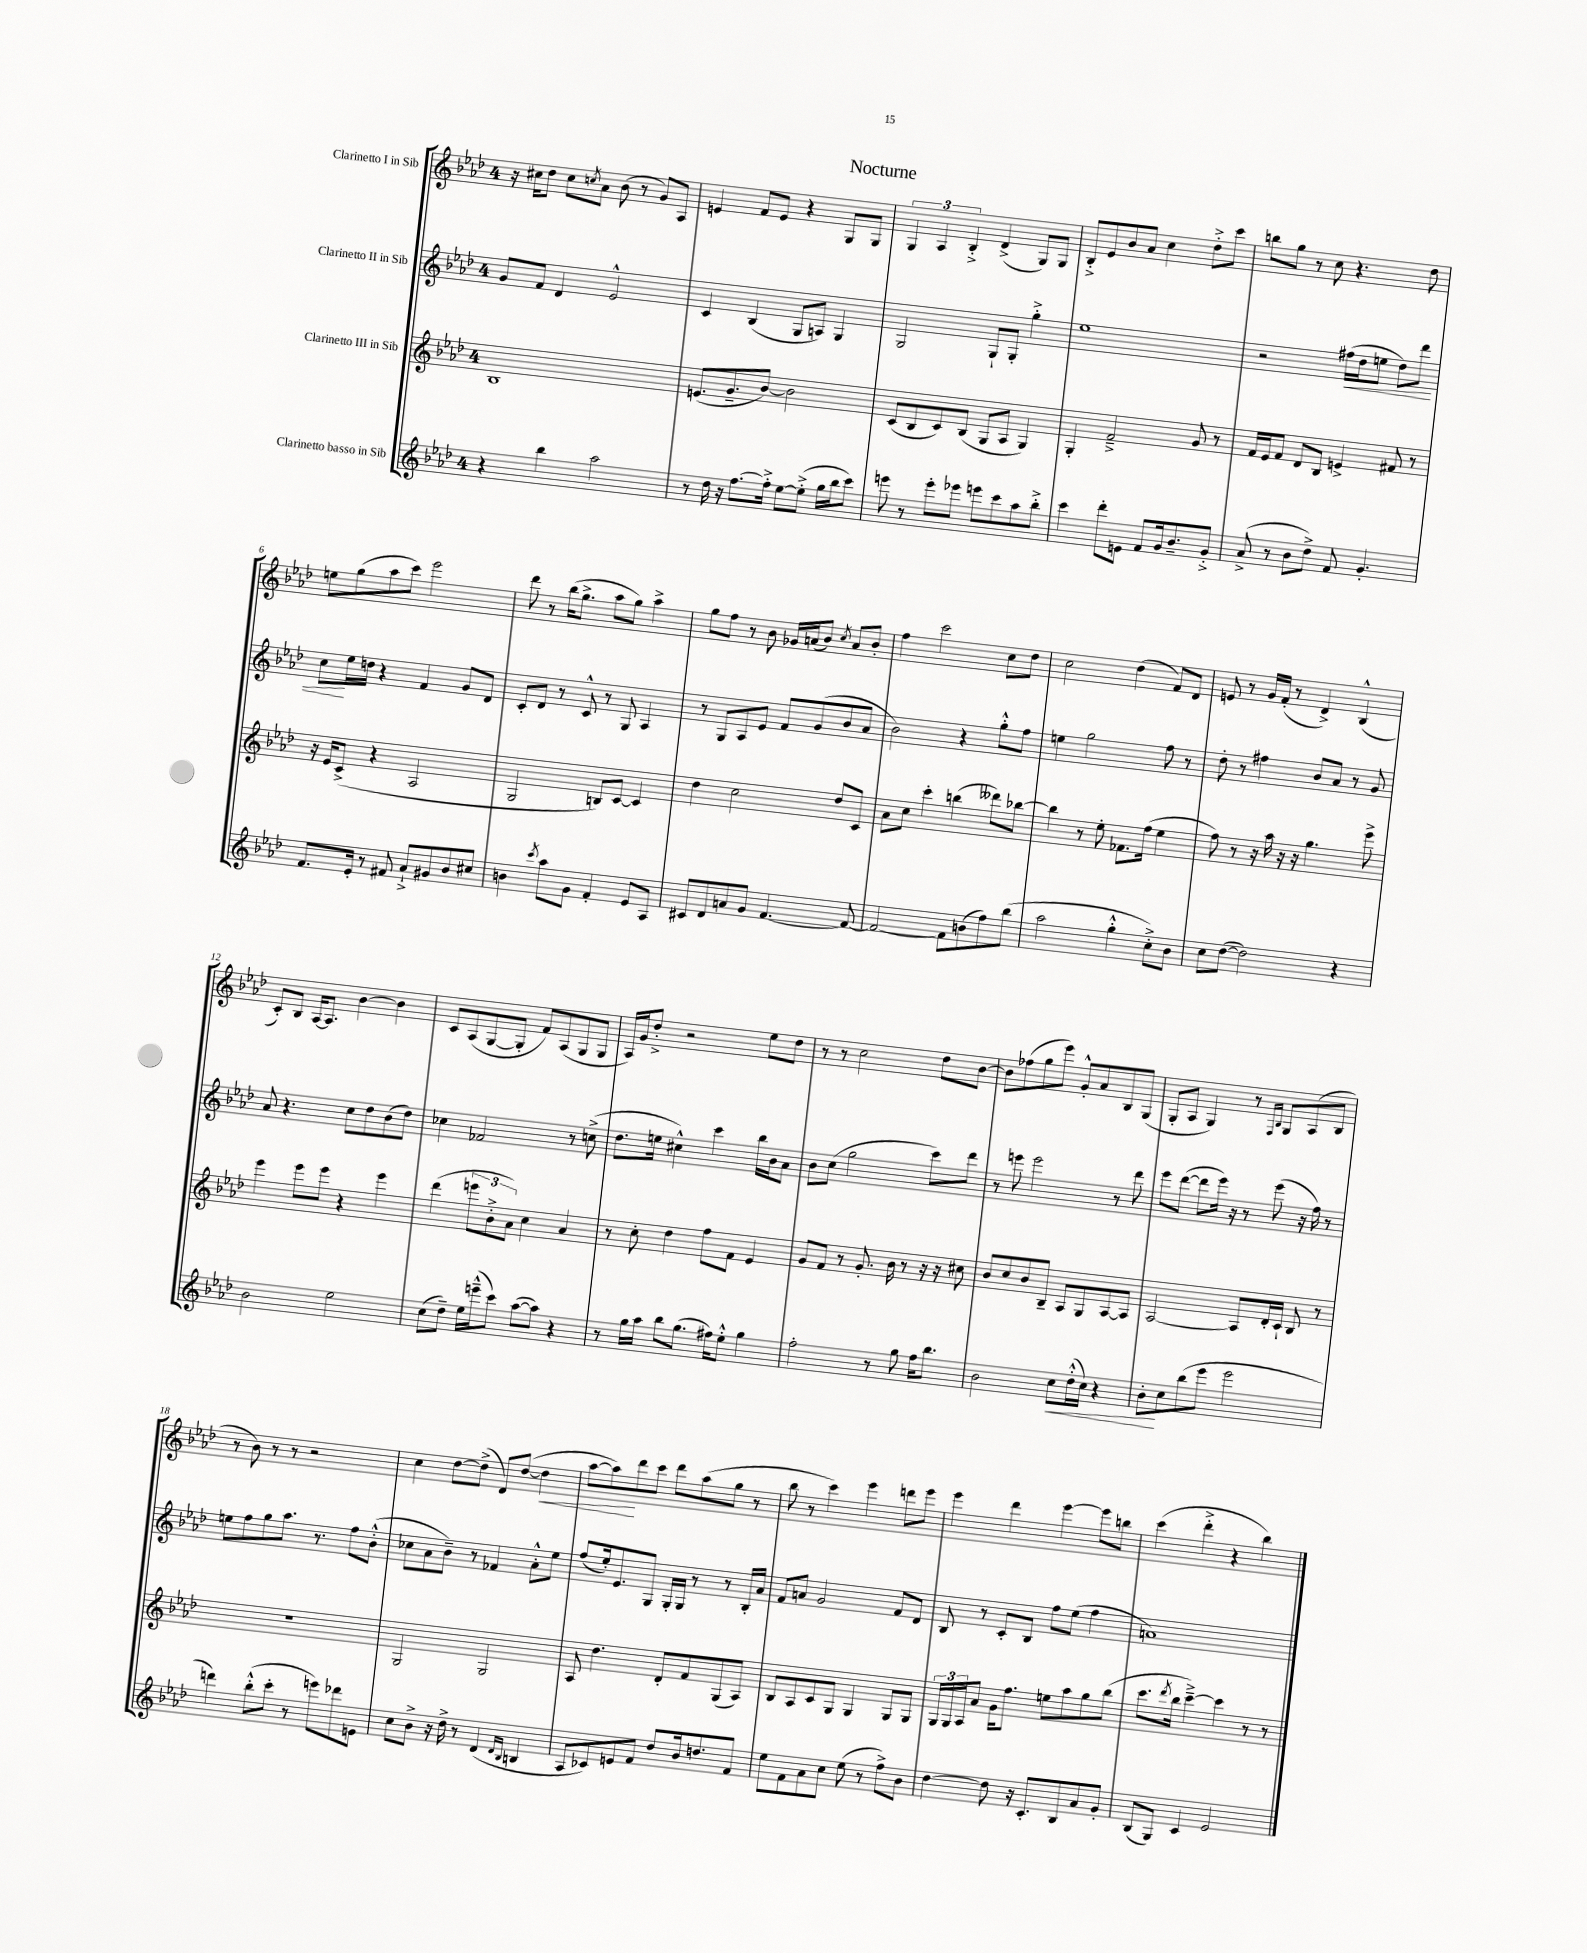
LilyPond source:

\header { title = "Nocturne" }
<<
\new StaffGroup <<
\new Staff = "s0" \with { instrumentName = "Clarinetto I in Sib" } {
    \clef treble \key aes \major \once \override Staff.TimeSignature.style = #'single-digit \time 4/4
    r16 cis''16 des''8 cis''8 \acciaccatura { c''8 } aes'8 bes'8( r8 g'8) aes8 |
    e'4 f'8 e'8 r4 g8 g8 |
    \tuplet 3/2 { g4 aes4 bes4-.-> } des'4->( g8) g8 |
    bes8-.-> ees'8 bes'8 aes'8 c''4 des''8-.-> c'''8 |
    b''8 g''8 r8 c''8 r4. des''8 |
    e''8 g''8( aes''8 c'''8) ees'''2 |
    des'''8 r8 bes''16( g''8.-> aes''8 g''8) aes''4-> |
    g''8 f''8 r8 bes'8 ges'16 a'16( bes'8) \acciaccatura { c''8 } a'8 bes'8-. |
    f''4 c'''2 c''8 des''8 |
    c''2 des''4( f'8) des'8 |
    e'8 r8 g'16 f'16-.( r8 des'4->) bes4-^( |
    c'8-.) bes8 aes16~ aes8. bes'4~ bes'4 |
    c'8 aes8( g8~ g8-. f'8) aes8( g8 g8 |
    aes16) g'16 des''8-.-> r2 ees''8 des''8 |
    r8 r8 c''2 des''8 bes'8~ |
    bes'8 fes''8( g''8 ees'''8) g'8-.-^ aes'8 bes8 g8( |
    g8-. aes8 g4) r8 \grace { f16 bes16 } g8 aes8( bes8 |
    r8 bes'8) r8 r8 r2 |
    c''4 des''8~ des''8->( des'8) des''8~( des''4\< |
    aes''8~ aes''8\!) des'''8 c'''8 des'''8 aes''8( g''8 r8 |
    bes''8 r8 c'''4) ees'''4 d'''8 ees'''8 |
    ees'''4 des'''4 ees'''4~ ees'''8 b''8 |
    c'''4( des'''4-.-> r4 bes''4) \bar "|." |
}
\new Staff = "s1" \with { instrumentName = "Clarinetto II in Sib" } {
    \clef treble \key aes \major \once \override Staff.TimeSignature.style = #'single-digit \time 4/4
    g'8 f'8 des'4 ees'2-^ |
    c'4 bes4( g8 a8) g4 |
    g2 g8-! g8-. g''4-.-> |
    ees''1 |
    r2 fis''16\<( des''16 e''8 des''8) des'''8 |
    c''8\! ees''16 d''16 r4 f'4 g'8 des'8 |
    c'8-. des'8 r8 c'8-^ r8 g8 aes4 |
    r8 g8 aes8 ees'8 f'8 g'8( bes'8 aes'8 |
    bes'2) r4 g''8-.-^ f''8 |
    e''4 g''2 f''8 r8 |
    des''8-. r8 fis''4 bes'8 aes'8 r8 g'8 |
    aes'8 r4. c''8 des''8 bes'8( des''8) |
    ces''4 fes'2 r8 c''8->( |
    des''8. e''16 cis''4-^) c'''4 bes''16 bes'16 aes'8 |
    bes'8 c''8( g''2 c'''8) des'''8 |
    r8 e'''8 e'''2 r8 des'''8 |
    ees'''8 des'''8~( des'''8 ees'''16) r16 r8 ees'''8( r16 f''16) r8 |
    e''8 f''8 g''8 aes''8. r8. f''8 bes'8-.-^( |
    ces''8 aes'8 bes'8--) r8 fes'4 aes'8-.-^ ees''8 |
    f''8( ees''16-.) ees'8. g8 g16-. g16 r8 r8 bes16-. aes'16 |
    f'8 a'8 g'2 f'8 des'8 |
    bes8 r8 c'8-. bes8 f''8 ees''8( f''4 |
    a'1) \bar "|." |
}
\new Staff = "s2" \with { instrumentName = "Clarinetto III in Sib" } {
    \clef treble \key aes \major \once \override Staff.TimeSignature.style = #'single-digit \time 4/4
    bes1 |
    e'8.( g'8.-- bes'8~) bes'2 |
    c'8( bes8 c'8) bes8( g8 aes8 g4) |
    g4-. f'2---> g'8 r8 |
    f'16 ees'16 f'8 des'8 bes8 e'4-> fis'8 r8 |
    r16 ees'16 c'8->( r4 aes2 |
    g2 b8) c'8~ c'4 |
    des''4 c''2 des''8 c'8 |
    aes'8 c''8 c'''4-. b''4( deses'''8) bes''8~ |
    bes''4 r8 ees''8-. fes'8. f''16( ees''4 |
    f''8) r8 r16 aes''16 r16 r16 g''4. ees'''8-> |
    ees'''4 ees'''8 ees'''8 r4 ees'''4 |
    des'''4( \tuplet 3/2 { e'''8 bes'8-.-> aes'8) } c''4 aes'4 |
    r8 c''8-. des''4 f''8 f'8 ees'4 |
    g'8 f'8 r8 g'8.-. bes'16 r8 r16 r16 cis''8 |
    bes'8 c''8 bes'8 bes8-- aes8 g8 aes8~ aes8 |
    aes2~ aes8 des'16-. c'16-! bes8 r8 |
    R1 |
    g2 g2 |
    aes8 des''4. des'8-. f'8 g8( aes8) |
    bes8 aes8 c'8 g8 g4 g8 g8 |
    \tuplet 3/2 { g16 g16 aes16 } aes'8 g'16 f''8. e''8 aes''8 g''8 bes''8( |
    c'''8. \acciaccatura { des'''8 } bes''16 c'''4~--->) c'''4 r8 r8 \bar "|." |
}
\new Staff = "s3" \with { instrumentName = "Clarinetto basso in Sib" } {
    \clef treble \key aes \major \once \override Staff.TimeSignature.style = #'single-digit \time 4/4
    r4 bes''4 aes''2 |
    r8 des''16 r16 f''8.~ f''16-.-> ees''8~ ees''8-.->( g''16 bes''16 c'''8) |
    e'''8 r8 e'''8-. ees'''8 e'''8 c'''8 aes''8 bes''8-.-> |
    c'''4 des'''8-. e'8 f'8 g'16 bes'8.-- g'8-.-> |
    aes'8->( r8 bes'8 des''8->) f'8 g'4.-. |
    f'8. ees'16-. r8 fis'8 aes'8-!-> gis'8 bes'8 cis''8 |
    b'4 \acciaccatura { c'''8 } aes''8 g'8 f'4-. ees'8 aes8 |
    cis'8 des'8 a'8 g'8 f'4.~ f'8~ |
    f'2~ f'8 b'8( f''8) bes''8( |
    aes''2 g''4-.-^ c''8-.->) bes'8 |
    c''8 des''8~( des''2) r4 |
    bes'2 ees''2 |
    c''8( des''8--) ees''16 e'''16---^( c'''8) aes''8~( aes''8) r4 |
    r8 g''16 aes''16 bes''8 g''8.( fis''16) ees''8-.-^ g''4 |
    f''2-. r8 g''8 f''16 bes''8. |
    bes'2 c''8\< des''16-.-^( c''16) r4 |
    bes'8-.\! c''8 bes''8( ees'''8 ees'''2 |
    d'''4) bes''8-.-^( c'''8-. r8 e'''8) des'''8 e'8 |
    c''8 bes'8-> r16 des''16-> r8 des'4( \grace { des'16 bes16 } b4 |
    aes8 ces'8) e'8 f'8 des''8 bes'16 d''8. f'8 |
    ees''8 f'8 aes'8 c''8 ees''8( r8 f''8->) bes'8 |
    des''4~ des''8 r16 c'8.-. bes8 aes'8 g'8-. |
    bes8( g8) c'4 ees'2 \bar "|." |
}
>>
>>
